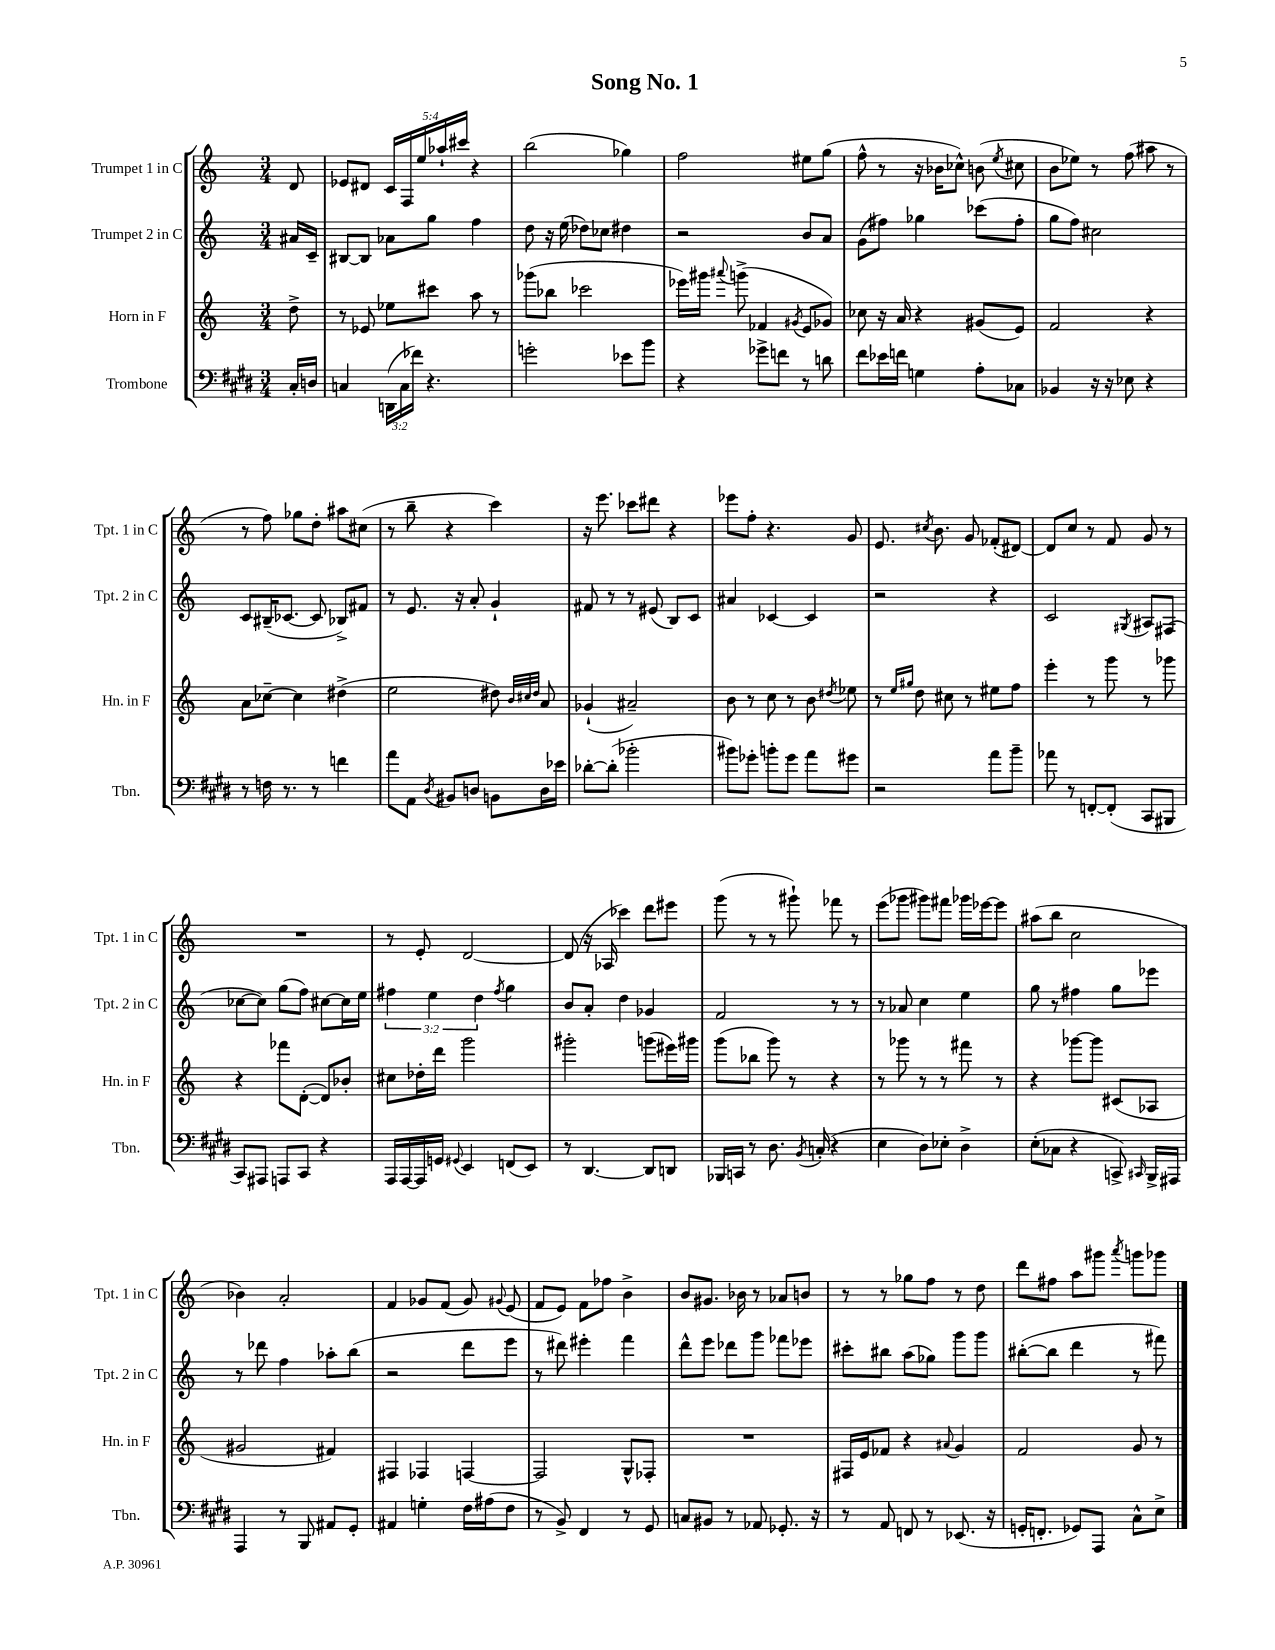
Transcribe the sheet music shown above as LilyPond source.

\header { title = "Song No. 1" }
<<
\new StaffGroup <<
\new Staff = "s0" \with { instrumentName = "Trumpet 1 in C" shortInstrumentName = "Tpt. 1 in C" } {
    \clef treble \key c \major \numericTimeSignature \time 3/4 \override Staff.TupletNumber.text = #tuplet-number::calc-fraction-text \partial 8
    \autoBeamOff d'8 |
    ees'8[ dis'8] \tuplet 5/4 { c'16[ f16 e''16 aes''16-! cis'''16] } r4 |
    b''2( ges''4) |
    f''2 eis''8[ g''8]( |
    f''8-^ r8 r16 bes'16[ ces''8]-^) b'8( \acciaccatura { e''8 } cis''8 |
    b'8[ ees''8]) r8 f''8( ais''8 r8 |
    r8 f''8) ges''8[ d''8]-. ais''8[ cis''8]( |
    r8 b''8-- r4 c'''4) |
    r16 e'''8. ces'''8[ dis'''8] r4 |
    ees'''8[ f''8]-. r4. g'8 |
    e'8. \acciaccatura { cis''8 } b'8. g'8 fes'8[-.( dis'8]~) |
    dis'8[ c''8] r8 f'8 g'8 r8 |
    R2. |
    r8 e'8-. d'2~ |
    d'8( r16 aes16 ces'''4) d'''8[ eis'''8] |
    g'''8( r8 r8 gis'''8-!) fes'''8 r8 |
    e'''8[( ges'''8] gis'''8[) fis'''8] ges'''16[ ees'''16~ ees'''8] |
    ais''8[( b''8] c''2 |
    bes'4) a'2-. |
    f'4 ges'8[ f'8]( ges'8) \appoggiatura { gis'8 } e'8( |
    f'8[ e'8]) f'8[ fes''8] b'4-> |
    b'8[ gis'8.] bes'16 r8 aes'8[ b'8] |
    r8 r8 ges''8[ f''8] r8 d''8 |
    d'''8[ fis''8] a''8[ gis'''8] \acciaccatura { a'''8 } g'''8[ ges'''8] \bar "|." |
}
\new Staff = "s1" \with { instrumentName = "Trumpet 2 in C" shortInstrumentName = "Tpt. 2 in C" } {
    \clef treble \key c \major \numericTimeSignature \time 3/4 \override Staff.TupletNumber.text = #tuplet-number::calc-fraction-text \partial 8
    \autoBeamOff ais'16[ c'16]-- |
    bis8[~ bis8] aes'8[ g''8] f''4 |
    d''8 r16 e''16( des''8[) ces''8] dis''4 |
    r2 b'8[ a'8] |
    g'8[( fis''8]) ges''4 ces'''8[( fis''8]-. |
    g''8[ f''8]) cis''2 |
    c'8[ bis16--( ces'8.]~ ces'8 bes8[->) fis'8] |
    r8 e'8. r16 a'8-. g'4-! |
    fis'8 r8 r8 eis'8( b8[) c'8] |
    ais'4 ces'4~ ces'4 |
    r2 r4 |
    c'2 \acciaccatura { gis8 } ais8[ fis8]( |
    ces''8[~ ces''8]) g''8[( f''8]) cis''8[~ cis''16 e''16] |
    \tuplet 3/2 { fis''4 e''4 d''4 } \acciaccatura { fis''8 } g''4 |
    b'8[ a'8]-. d''4 ges'4 |
    f'2 r8 r8 |
    r8 aes'8 c''4 e''4 |
    g''8 r8 fis''4 g''8[ ees'''8] |
    r8 des'''8 f''4 aes''8[-. b''8]( |
    r2 d'''8[ e'''8] |
    r8 dis'''8) eis'''4-. f'''4 |
    d'''8[-^ e'''8] des'''8[ g'''8] fes'''8[ ees'''8] |
    cis'''8[-. bis''8] a''8[( ges''8]) g'''8[ g'''8] |
    bis''8[~-.( bis''8] d'''4 r8 fis'''8) \bar "|." |
}
\new Staff = "s2" \with { instrumentName = "Horn in F" shortInstrumentName = "Hn. in F" } {
    \clef treble \key c \major \numericTimeSignature \time 3/4 \partial 8
    \autoBeamOff d''8-> |
    r8 ees'8 ees''8[ cis'''8] a''8 r8 |
    ges'''8[( bes''8] ces'''2 |
    ees'''16[) gis'''16] \appoggiatura { ais'''8 } g'''8->( fes'4 \acciaccatura { gis'8 } e'8[ ges'8]) |
    ces''8 r16 a'16 r4 gis'8[( e'8]) |
    f'2 r4 |
    a'8[ ces''8]~-- ces''4 dis''4->( |
    e''2 dis''8) \grace { b'32[ cis''32 dis''32] } a'8 |
    ges'4-!( ais'2--) |
    b'8 r8 c''8 r8 b'8 \acciaccatura { dis''8 } ees''8 |
    r8 \grace { e''16[ gis''16] } d''8 cis''8 r8 eis''8[ f''8] |
    e'''4-. r8 g'''8 r8 ges'''8 |
    r4 fes'''8[ d'8]~-.( d'8[) bes'8]-. |
    cis''8[ des''16-. d'''16] g'''2 |
    gis'''2-. g'''8[( eis'''16) gis'''16] |
    g'''8[( bes''8] g'''8) r8 r4 |
    r8 ges'''8 r8 r8 fis'''8 r8 |
    r4 ges'''8[~ ges'''8] cis'8[( aes8] |
    gis'2 fis'4) |
    fis4 fes4 f4~ |
    f2 g8[-^ fes8]-. |
    R2. |
    fis16[ e'16 fes'8] r4 \appoggiatura { ais'8 } g'4 |
    f'2 g'8 r8 \bar "|." |
}
\new Staff = "s3" \with { instrumentName = "Trombone" shortInstrumentName = "Tbn." } {
    \clef bass \key e \major \numericTimeSignature \time 3/4 \override Staff.TupletNumber.text = #tuplet-number::calc-fraction-text \partial 8
    \autoBeamOff cis16[-. d16] |
    c4 \tuplet 3/2 { d,16[( c16 fes'16]) } r4. |
    g'2-. ees'8[ b'8] |
    r4 ges'8[-> f'8] r8 d'8 |
    fis'8[ ees'16 f'16] g4 a8[-. ces8] |
    bes,4 r16 r16 ees8 r4 |
    r8 f16 r8. r8 f'4 |
    a'8[ a,8] \acciaccatura { dis8 } bis,8[ d8] b,8[ d16 ees'16] |
    des'8[~-. des'8]-.( bes'2-. |
    bis'8[) ges'8]-. b'8[-. ges'8] a'8[ gis'8] |
    r2 a'8[ b'8]-- |
    aes'8 r8 f,8[~-. f,8]-.( cis,8[ bis,,8] |
    cis,8[) ais,,8] a,,8[ cis,8] r4 |
    a,,16[ a,,16~ a,,16 g,16] \appoggiatura { gis,8 } e,4 f,8[( e,8]) |
    r8 dis,4.~ dis,8[ d,8] |
    bes,,16[ c,16] r8 dis8. \acciaccatura { b,8 } c16-.( r4 |
    e4 dis8[) ees8]-. dis4-> |
    e8[-.( ces8] r4 c,8->) \grace { cis,16 } b,,16[-> ais,,16] |
    a,,4 r8 b,,8 ais,8[ gis,8]-. |
    ais,4 g4-. fis16[ ais16( fis8] |
    r8 b,8->) fis,4 r8 gis,8 |
    c8[ bis,8] r8 aes,8 ges,8.-. r16 |
    r8 a,8 f,8 r8 ees,8.( r16 |
    g,16[-. f,8.]-. ges,8[) a,,8] cis8[-^ e8]-> \bar "|." |
}
>>
>>
\layout { \context { \Score \remove "Bar_number_engraver" } }
